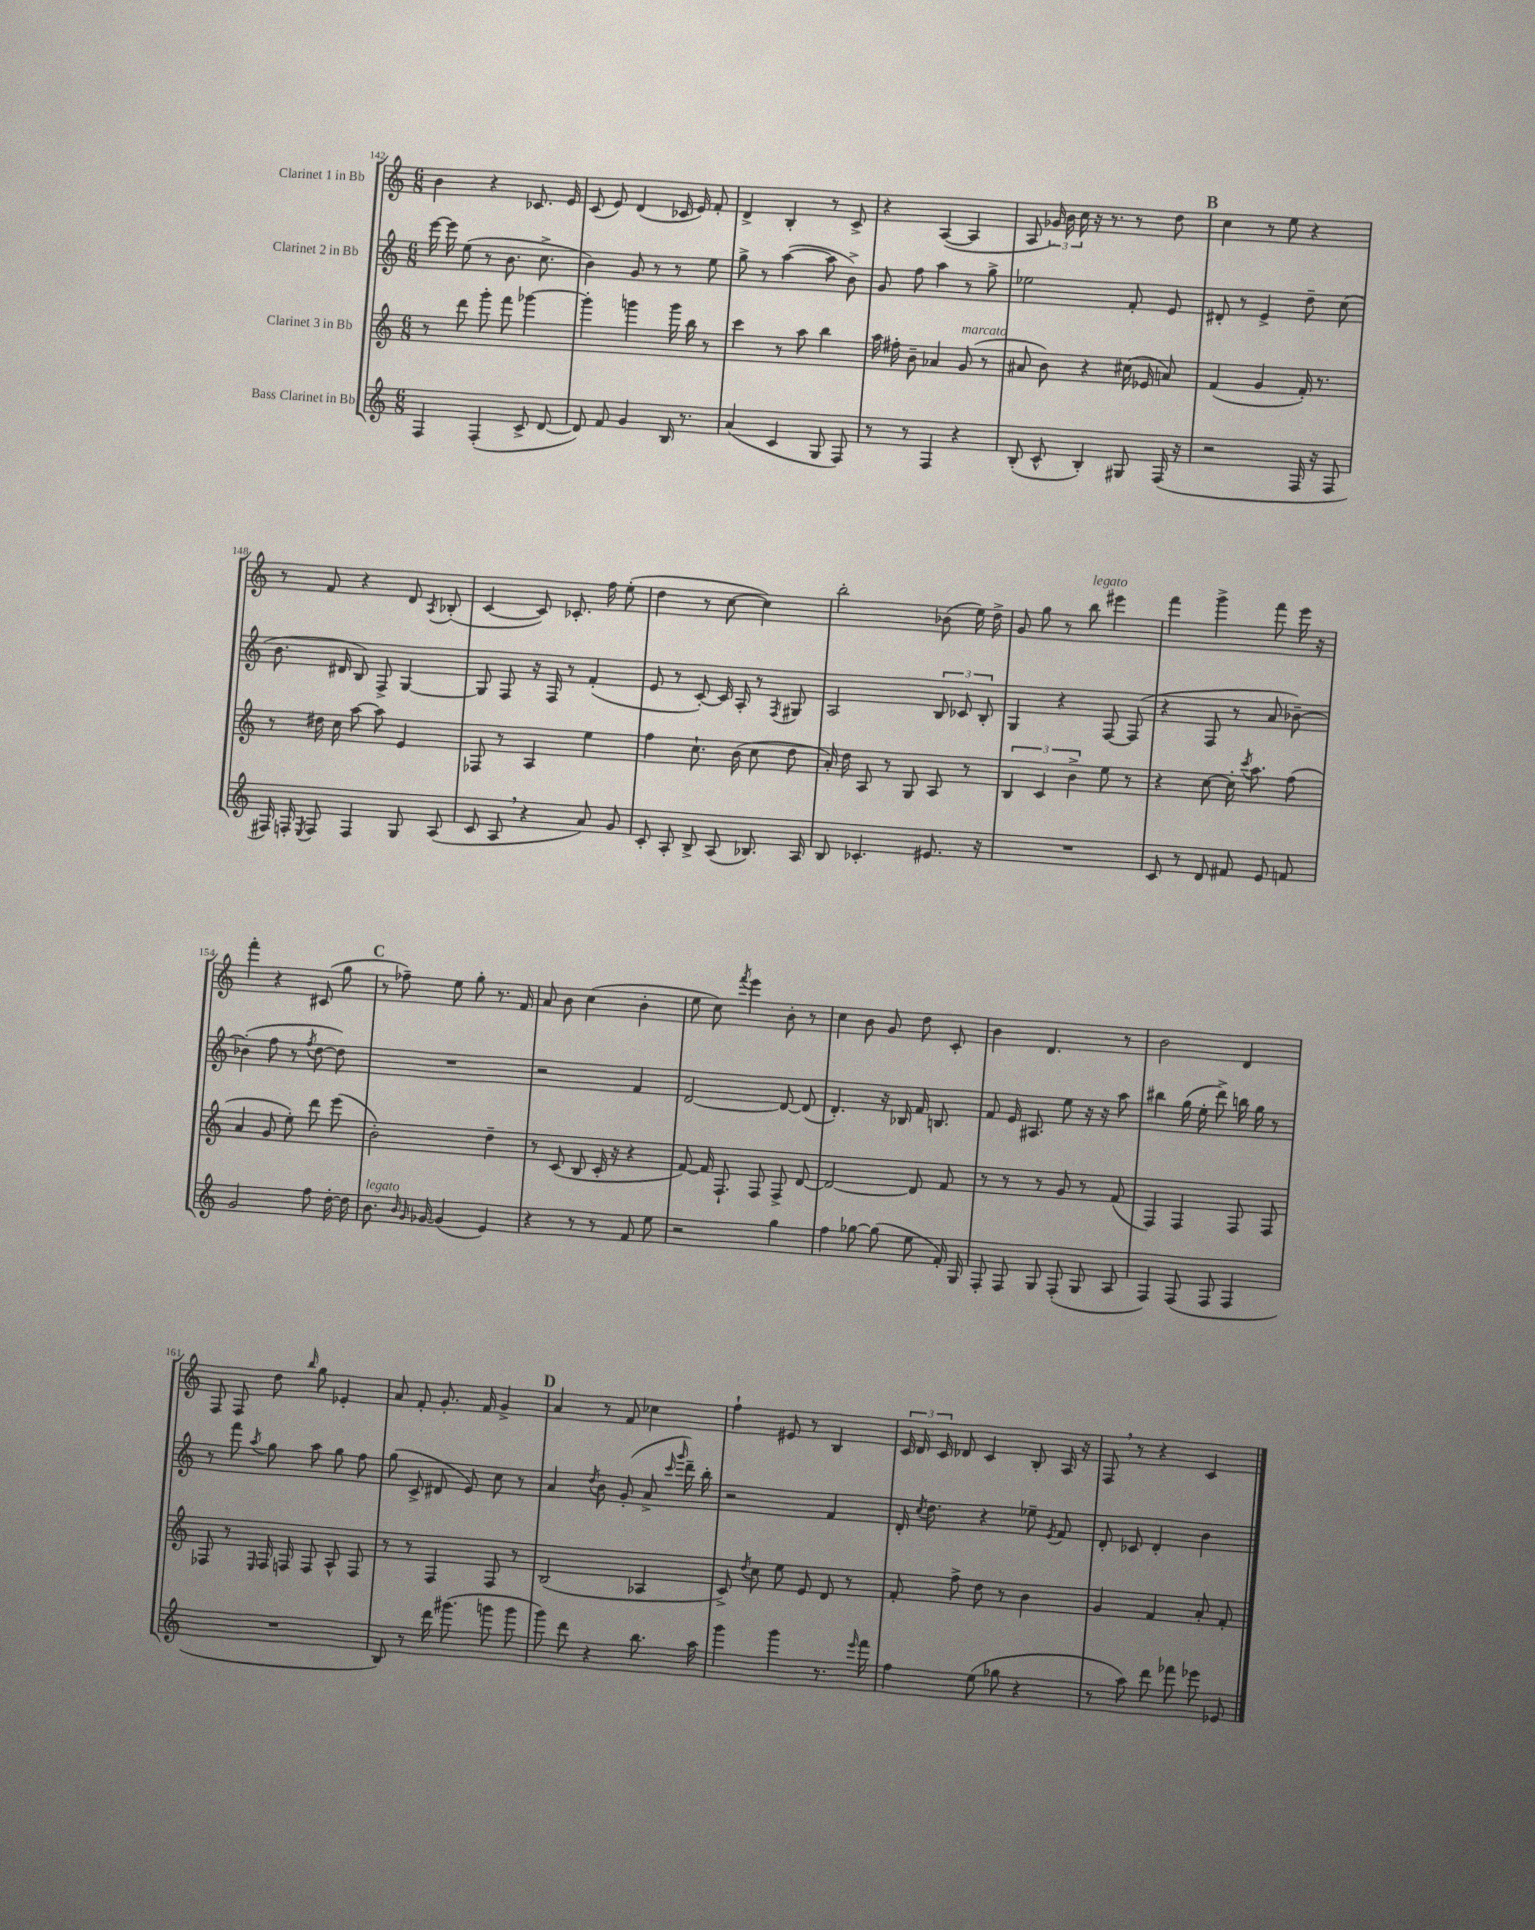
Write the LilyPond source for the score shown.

<<
\new StaffGroup <<
\new Staff = "s0" \with { instrumentName = "Clarinet 1 in Bb" } {
    \clef treble \key c \major \numericTimeSignature \time 6/8
    \autoBeamOff b'4 r4 ces'8. e'16 |
    c'8( e'8) d'4( ces'16 e'16) f'8-. |
    d'4-> b4-. r8 c'8-> |
    r4 a4~( a4 |
    a8 \tuplet 3/2 { ges'16) b'16 c''16 } r16 r8. r8 d''8 |
    \mark \markup { \bold "B" } c''4 r8 e''8 r4 |
    r8 f'8 r4 d'8 \acciaccatura { a8 } bes8-.( |
    c'4~ c'8) ces'8.-. f''16 e''8-.( |
    d''4 r8 c''8~ c''4) |
    b''2-. bes'8( e''16) d''16-> |
    g'8 g''8 r8 b''8^\markup { \italic "legato" } eis'''4 |
    f'''4 g'''4-> f'''8 e'''16 r16 |
    f'''4-. r4 cis'8( g''8 |
    \mark \markup { \bold "C" } r8 fes''8--) e''8 g''8-. r8. f'16 |
    a'8 b'8 c''4( b'4-. |
    e''8 c''8) \acciaccatura { f'''8 } e'''4 b'8-. r8 |
    c''4 b'8 g'8 d''8 c'8-. |
    b'4 d'4. r8 |
    b'2 d'4 |
    f8 f8 d''8 \grace { b''16 } g''8 ees'4-. |
    a'8 f'8-. g'8.-. f'16 g'4-> |
    \mark \markup { \bold "D" } a'4 r8 f'8 ces''4 |
    f''4-! eis'8 r8 b4 |
    \tuplet 3/2 { c'16 d'16 c'16 } des'8 c'4 b8-. a16 r16 |
    f8 \breathe r8 r4 c'4 \bar "|." |
}
\new Staff = "s1" \with { instrumentName = "Clarinet 2 in Bb" } {
    \clef treble \key c \major \numericTimeSignature \time 6/8
    \autoBeamOff e'''16~ e'''16 e''8( r8 b'8. c''8.-> |
    b'4) g'8 r8 r8 e''8 |
    g''8-> r8 a''4~( a''8 b'8->) |
    g'8 f''8 a''4 r8 g''8-> |
    ees''2 f'8-. e'8 |
    \mark \markup { \bold "B" } dis'8-. r8 e'4-> d''8-- c''8( |
    b'8. dis'16 b8) f8-> g4~ |
    g8 f8 r16 f16 r8 f'4-.( |
    e'8 r8 c'8~-.) c'16 a16-. r8 \acciaccatura { f8 } gis8 |
    a2 \tuplet 3/2 { b8 ces'8 b8-. } |
    g4 r4 f8~ f8( |
    r4 f8 r8 a'8 bes'8~--) |
    bes'4-.( f''8 r8 \acciaccatura { f''8 } d''8~ d''8) |
    \mark \markup { \bold "C" } R2. |
    r2 f'4 |
    d'2~ d'8~ d'8( |
    d'4.-.) r16 bes16 f'16 b8. |
    f'8 e'16 ais8. e''8 r16 r16 a''8 |
    bis''4 g''16( e''16-. d'''8->) b''16 g''16 r8 |
    r8 f'''8 \acciaccatura { a''8 } g''8 a''8 g''8 f''8 |
    g''8( c'8-> dis'8 e'8) c''8 r8 |
    \mark \markup { \bold "D" } a'4 \acciaccatura { d''8 } b'8 g'8-.( a'8-> \grace { c'''16 g'''16 } d'''16--) b''16-. |
    r2 f'4 |
    d'16-. \acciaccatura { c''8 } d''8. r4 ees''8-- \acciaccatura { e'8 } f'8 |
    d'8-. ces'8 d'4-. b'4 \bar "|." |
}
\new Staff = "s2" \with { instrumentName = "Clarinet 3 in Bb" } {
    \clef treble \key c \major \numericTimeSignature \time 6/8
    \autoBeamOff r8 d'''8 g'''8-. f'''8 ges'''4~ |
    ges'''4-. g'''4 g'''16 b''16 r8 |
    c'''4 r8 a''8 b''4 |
    a''16 fis''16-. b'8-- aes'4 g'8^\markup { \italic "marcato" }( r8 |
    ais'8 b'8) r4 cis''16( ees'16 a'8) |
    \mark \markup { \bold "B" } f'4( g'4 f'16-.) r8. |
    r8 dis''16 c''16 a''8~ a''8 e'4 |
    fes8 r8 a4 e''4 |
    f''4 c''8.-! b'16( c''8 d''8 |
    a'16-.) d''16 a8 r8 g8 a8 r8 |
    \tuplet 3/2 { b4 c'4 b'4-> } e''8 r8 |
    r4 c''8~ c''16-. \acciaccatura { c'''8 } a''8. f''8( |
    a'4 g'8 e''8-.) d'''8 e'''8( |
    \mark \markup { \bold "C" } b'2-.) d''4-- |
    r8 c'8( b8 c'16-. r16 r4 |
    f'8~) f'16 f8.-! f8 f8-> d'8~ |
    d'2~ d'8 f'8 |
    r8 r8 r8 g'8 r8 f'8( |
    f4) f4 f8 f8 |
    fes8 r8 \grace { e16 } fes16 f16 f8 a8-^ f8 |
    r8 r8 f4 f8 r8 |
    \mark \markup { \bold "D" } b2( aes4 |
    c'8->) \acciaccatura { d''8 } c''8 e''8 e'8 d'8 r8 |
    f'8-. f''8-> d''8 r8 b'4 |
    g'4 f'4 a'8-. f'8-. \bar "|." |
}
\new Staff = "s3" \with { instrumentName = "Bass Clarinet in Bb" } {
    \clef treble \key c \major \numericTimeSignature \time 6/8
    \autoBeamOff f4 f4-.( c'8-> d'8~ |
    d'8) f'8 g'4 b16 r8. |
    a'4( c'4 g8 f8) |
    r8 r8 f4 r4 |
    b8-.( c'8-^ b4-.) gis8 f16( r16 |
    \mark \markup { \bold "B" } r2 f16 r16 f8 |
    fis16) f16-. \acciaccatura { e8 } f8 f4 g8 a8( |
    c'8 a8 \breathe r4 a'8) g'8 |
    c'8-. a8-. b8-> a8( bes8.) a16 |
    b8 ces'4.-. eis'8. r16 |
    R2. |
    c'8 r8 d'8 fis'8 e'8 f'8 |
    g'2 f''8 d''16~-. d''16 |
    \mark \markup { \bold "C" } b'8.^\markup { \italic "legato" } \grace { b'16 g'16 } ges'16~ ges'4( e'4) |
    r4 r8 r8 f'8 e''8 |
    r2 g''4 |
    f''4 ges''8~ ges''8( e''8 f'16-.) g16 |
    f8-. f8 g8 f8-.( g8 a8 |
    f4) f8( f8 f4 |
    R2. |
    b8) r8 d'''16 gis'''8.( g'''8 g'''8 |
    \mark \markup { \bold "D" } g'''8) d'''8 r4 b''8. a''16 |
    g'''4 g'''4 r8. \grace { e'''16 } f'''16 |
    f''4 e''8( ges''8 r4 |
    r8 a''8) d'''8 fes'''8 ees'''8 ees'8 \bar "|." |
}
>>
>>
\layout { \context { \Score currentBarNumber = #142 } }
